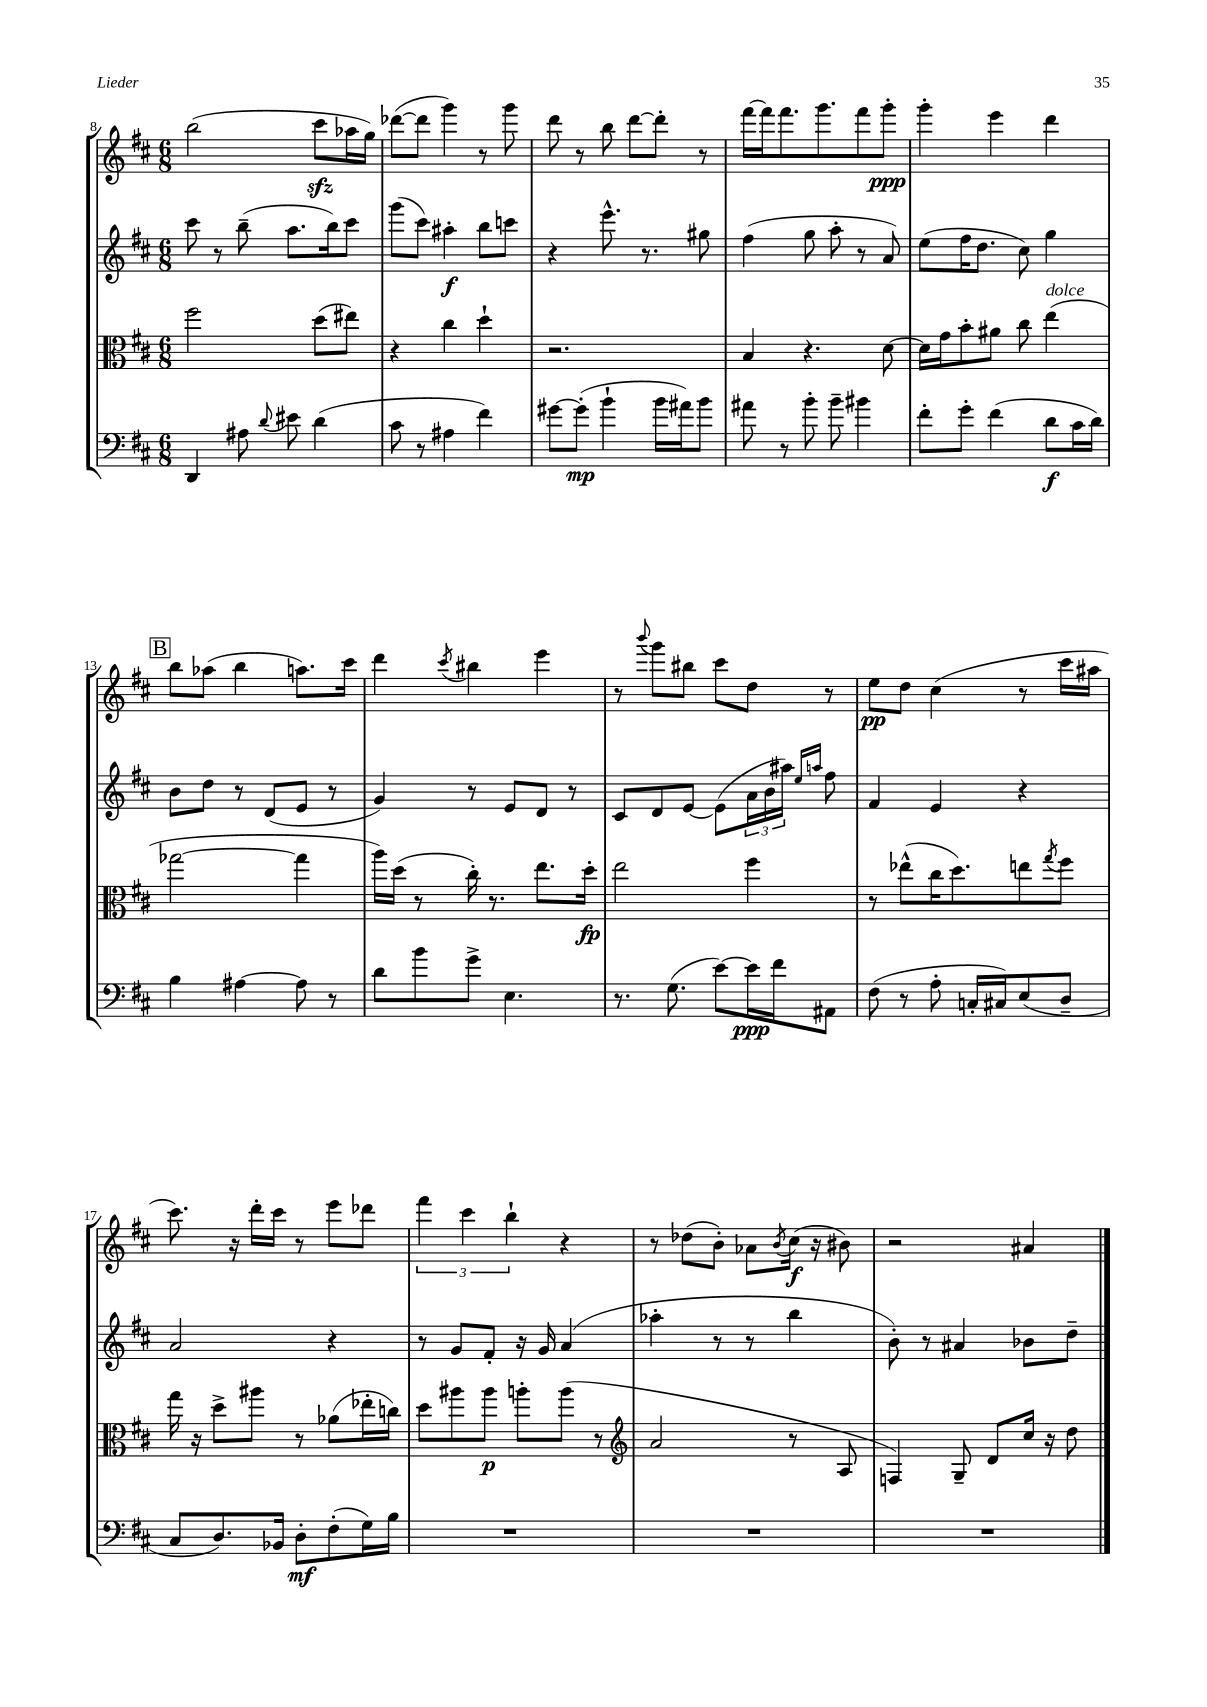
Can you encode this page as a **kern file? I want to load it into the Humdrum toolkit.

**kern	**dynam	**kern	**dynam	**kern	**dynam	**kern	**dynam
*part4	*part4	*part3	*part3	*part2	*part2	*part1	*part1
*staff4	*staff4	*staff3	*staff3	*staff2	*staff2	*staff1	*staff1
*clefF4	*	*clefC3	*	*clefG2	*	*clefG2	*
*k[f#c#]	*	*k[f#c#]	*	*k[f#c#]	*	*k[f#c#]	*
*M6/8	*	*M6/8	*	*M6/8	*	*M6/8	*
=8	=8	=8	=8	=8	=8	=8	=8
4DD/	.	2ff#\	.	8ccc#\	.	(2bb\	.
.	.	.	.	8r	.	.	.
8A#X\	.	.	.	(8bb~\	.	.	.
8qqd/	.	.	.	.	.	.	.
8e#X\	.	.	.	8.aa\L	.	.	.
(4d\	.	(8dd\L	.	.	.	8ccc#zz\L	.
.	.	.	.	16bb\k)	.	.	.
.	.	8ee#X\J)	.	8ccc#\J	.	16aa-X\L	.
.	.	.	.	.	.	16gg\JJ)	.
=9	=9	=9	=9	=9	=9	=9	=9
8c#\	.	4r	.	(8ggg\L	.	([8ddd-X\L	.
8r	.	.	.	8ccc#\J)	.	8ddd-\J]	.
4A#X\	.	4cc#\	.	4aa#X'\	f	4ggg\)	.
4f#\)	.	4dd`\	.	8bb\L	.	8r	.
.	.	.	.	8cccn\J	.	8ggg\	.
=10	=10	=10	=10	=10	=10	=10	=10
[8g#X\L	.	2.r	.	4r	.	8ddd\	.
(8g#'\J]	mp	.	.	.	.	8r	.
4b`\	.	.	.	8.eee^^\	.	8bb\	.
.	.	.	.	.	.	[8ddd\L	.
.	.	.	.	8.r	.	.	.
16b\LL	.	.	.	.	.	8ddd'\J]	.
16a#X\J)	.	.	.	.	.	.	.
8b\J	.	.	.	8gg#X\	.	8r	.
=11	=11	=11	=11	=11	=11	=11	=11
8a#X\	.	4B/	.	(4ff#\	.	[16fff#\LL	.
.	.	.	.	.	.	16fff#\J]	.
8r	.	.	.	.	.	8.fff#\	.
8b'\	.	4.r	.	8gg\	.	.	.
.	.	.	.	.	.	8.ggg\	.
8b~\	.	.	.	8aa'\	.	.	.
4b#X\	.	.	.	8r	.	8fff#\	.
.	.	[8d\	.	8a/)	.	8ggg'\J	ppp
=12	=12	=12	=12	=12	=12	=12	=12
8f#'\L	.	16d\LL]	.	(8ee\L	.	4ggg'\	.
.	.	16g\J	.	.	.	.	.
8g'\J	.	8b'\	.	16ff#\K	.	.	.
.	.	.	.	8.dd\J	.	.	.
(4f#\	.	8a#X\J	.	.	.	4eee\	.
.	.	8cc#\	.	8cc#\)	.	.	.
!	!	!LO:TX:a:i:t=dolce	!	!	!	!	!
8d\L	f	(4ee\	.	4gg\	.	4ddd\	.
16c#\L	.	.	.	.	.	.	.
16d\JJ)	.	.	.	.	.	.	.
!!LO:LB:g=z
!!LO:REH:place=s1:t=B
=13	=13	=13	=13	=13	=13	=13	=13
4B\	.	[2gg-X\	.	8b\L	.	8bb\L	.
.	.	.	.	8dd\J	.	(8aa-X\J	.
[4A#X\	.	.	.	8r	.	4bb\	.
.	.	.	.	(8d/L	.	.	.
8A#\]	.	4gg-\]	.	8e/J	.	8.aan\L)	.
8r	.	.	.	8r	.	.	.
.	.	.	.	.	.	16ccc#\Jk	.
=14	=14	=14	=14	=14	=14	=14	=14
8d\L	.	16aa\LL)	.	4g/)	.	4ddd\	.
.	.	(16dd\JJ	.	.	.	.	.
8b\	.	8r	.	.	.	.	.
.	.	.	.	.	.	8qccc#/	.
8g^\J	.	16cc#'\)	.	8r	.	4bb#X\	.
.	.	8.r	.	.	.	.	.
4.E\	.	.	.	8e/L	.	.	.
.	.	8.ee\L	.	8d/J	.	4eee\	.
.	.	.	.	8r	.	.	.
.	.	16dd'\Jk	fp	.	.	.	.
=15	=15	=15	=15	=15	=15	=15	=15
8.r	.	2ee\	.	8c#/L	.	8r	.
.	.	.	.	.	.	8qqbbb/	.
.	.	.	.	8d/	.	8ggg\L	.
(8.G\	.	.	.	.	.	.	.
.	.	.	.	[8e/J	.	8bb#X\J	.
[8e\L)	.	.	.	(8e\L]	.	8ccc#\L	.
16e\L]	ppp	4ff#\	.	24a\L	.	8dd\J	.
.	.	.	.	24b\	.	.	.
16f#\J	.	.	.	.	.	.	.
.	.	.	.	24aa#X\JJ)	.	.	.
.	.	.	.	16qqee/LL	.	.	.
.	.	.	.	16qqaan/JJ	.	.	.
8AA#X\J	.	.	.	8ff#\	.	8r	.
=16	=16	=16	=16	=16	=16	=16	=16
(8F#\	.	8r	.	4f#/	.	8ee\L	pp
8r	.	(8ee-X^^\L	.	.	.	8dd\J	.
8A'\	.	16cc#\K	.	4e/	.	(4cc#\	.
.	.	8.dd\)	.	.	.	.	.
16Cn'/LL	.	.	.	.	.	.	.
16C#X/J)	.	.	.	.	.	.	.
(8E/	.	8een\	.	4r	.	8r	.
.	.	8qgg/	.	.	.	.	.
8D~/J	.	8ff#\J	.	.	.	16ccc#\LL	.
.	.	.	.	.	.	16aa#X\JJ	.
!!LO:LB:g=z
=17	=17	=17	=17	=17	=17	=17	=17
8C#/L	.	16gg\	.	2a/	.	8.ccc#\)	.
.	.	16r	.	.	.	.	.
8.D/)	.	8dd^\L	.	.	.	.	.
.	.	.	.	.	.	16r	.
.	.	8aa#X\J	.	.	.	16ddd'\LL	.
16BB-X/Jk	.	.	.	.	.	16ccc#\JJ	.
8D'\L	mf	8r	.	.	.	8r	.
(8F#'\	.	(8a-X\L	.	4r	.	8eee\L	.
16G\L)	.	16ee-X'\L	.	.	.	8ddd-X\J	.
16B\JJ	.	16ccn\JJ)	.	.	.	.	.
=18	=18	=18	=18	=18	=18	=18	=18
2.r	.	8dd\L	.	8r	.	6fff#\	.
.	.	8aa#X\	.	8g/L	.	.	.
.	.	.	.	.	.	6ccc#\	.
.	.	8aa#\J	p	8f#'/J	.	.	.
.	.	.	.	.	.	6bb`\	.
.	.	8aan'\L	.	16r	.	.	.
.	.	.	.	16g/	.	.	.
.	.	(8aa\J	.	(4a/	.	4r	.
.	.	8r	.	.	.	.	.
=19	=19	=19	=19	=19	=19	=19	=19
*	*	*clefG2	*	*	*	*	*
2.r	.	2a/	.	4aa-X'\	.	8r	.
.	.	.	.	.	.	(8dd-X\L	.
.	.	.	.	8r	.	8b'\J)	.
.	.	.	.	8r	.	8a-X\L	.
.	.	.	.	.	.	8qb/	.
.	.	8r	.	4bb\	.	(16cc#\Jk	f
.	.	.	.	.	.	16r	.
.	.	8A/	.	.	.	8b#X\)	.
=20	=20	=20	=20	=20	=20	=20	=20
2.r	.	4Fn/)	.	8b'\)	.	2r	.
.	.	.	.	8r	.	.	.
.	.	8G~/	.	4a#X/	.	.	.
.	.	8d/L	.	.	.	.	.
.	.	16cc#/Jk	.	8b-X\L	.	4a#X/	.
.	.	16r	.	.	.	.	.
.	.	8dd\	.	8dd~\J	.	.	.
==	==	==	==	==	==	==	==
*-	*-	*-	*-	*-	*-	*-	*-
